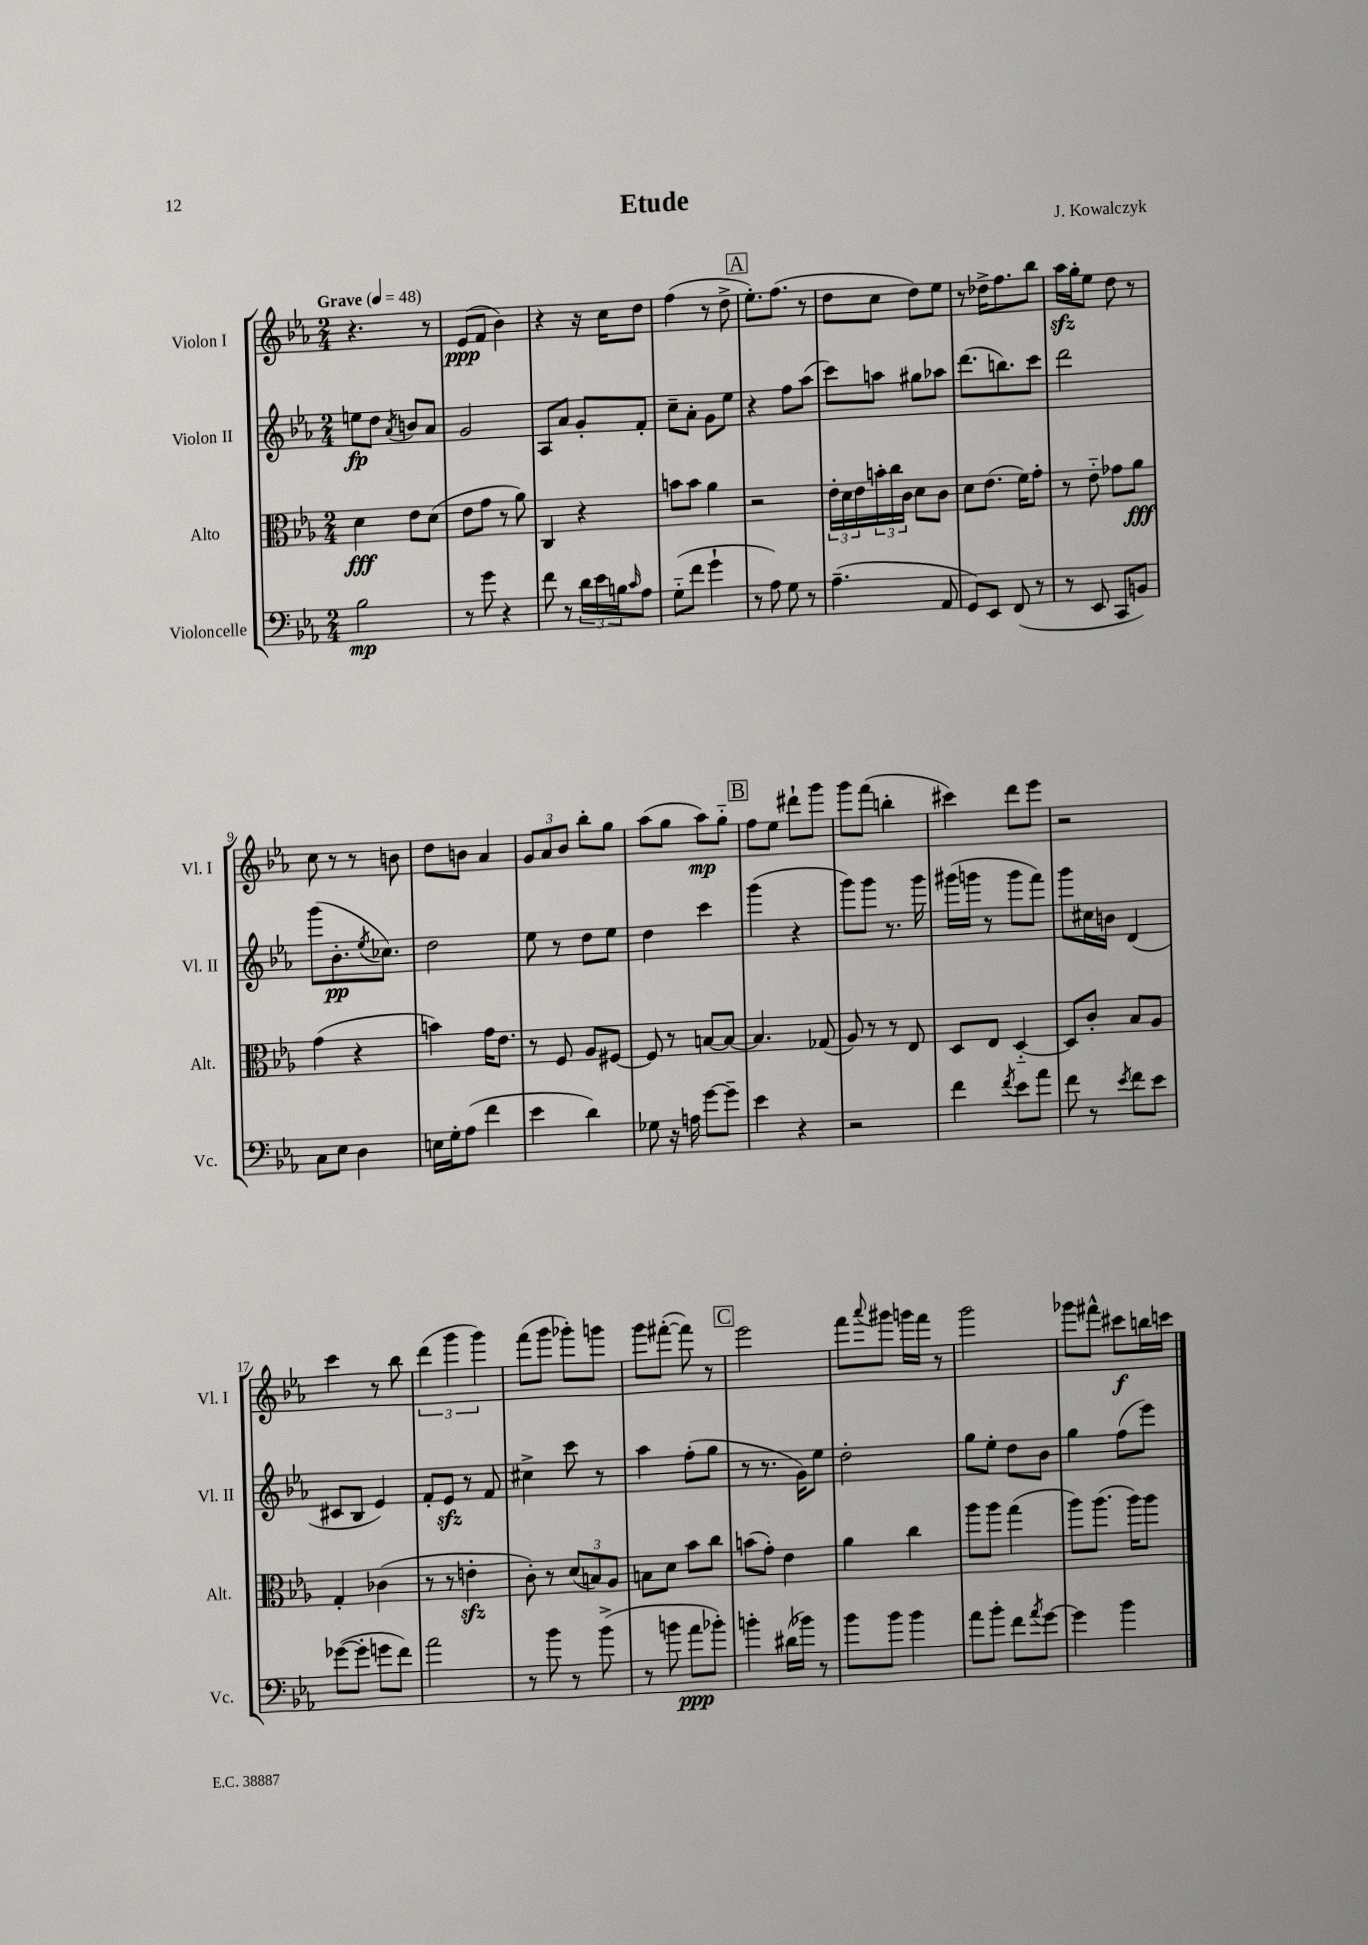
\header { title = "Etude" composer = "J. Kowalczyk" }
<<
\new StaffGroup <<
\new Staff = "s0" \with { instrumentName = "Violon I" shortInstrumentName = "Vl. I" } {
    \clef treble \key ees \major \numericTimeSignature \time 2/4 \tempo "Grave" 4 = 48
    r4. r8 |
    ees'8\ppp( f'8 bes'4) |
    r4 r16 c''16 d''8 |
    f''4( r8 d''8-> |
    \mark \markup { \box "A" } ees''8.-.) f''8.( r8 |
    d''8 c''8 d''8) ees''8 |
    r8 des''16-> f''8. bes''8 |
    aes''16\sfz g''16-. ees''8 d''8 r8 |
    c''8 r8 r8 b'8 |
    d''8 b'8 aes'4 |
    \tuplet 3/2 { g'8 aes'8 bes'8 } bes''8-. g''8 |
    aes''8( g''8 aes''8\mp) g''8-_ |
    \mark \markup { \box "B" } f''8 ees''8 dis'''8-! g'''8 |
    g'''8 f'''8( b''4-. |
    cis'''4) d'''8 ees'''8 |
    r2 |
    c'''4 r8 bes''8 |
    \tuplet 3/2 { d'''4( g'''4 g'''4) } |
    f'''8( g'''8 ges'''8-.) g'''8 |
    g'''8 fis'''8~-.( fis'''8) r8 |
    \mark \markup { \box "C" } ees'''2 |
    f'''8 \appoggiatura { aes'''8 } gis'''8 g'''16 f'''16 r8 |
    g'''2 |
    ges'''8 fis'''8-^ cis'''8\f b''16 c'''16 \bar "|." |
}
\new Staff = "s1" \with { instrumentName = "Violon II" shortInstrumentName = "Vl. II" } {
    \clef treble \key ees \major \numericTimeSignature \time 2/4
    e''8\fp d''8 \acciaccatura { aes'8 } b'8 aes'8 |
    g'2 |
    aes8 aes'8 g'8-. f'8-. |
    c''8-- aes'8-. g'8 ees''8 |
    \mark \markup { \box "A" } r4 f''8 aes''8( |
    c'''8) a''8 gis''8 aes''8 |
    d'''8.( b''8.) c'''8 |
    d'''2 |
    g'''8( bes'8.-.\pp \acciaccatura { ees''8 } ces''8.) |
    d''2 |
    ees''8 r8 d''8 ees''8 |
    d''4 c'''4 |
    \mark \markup { \box "B" } g'''4( r4 |
    g'''8) g'''8 r8. g'''16 |
    gis'''16( g'''16 r8 g'''8 f'''8) |
    g'''8 cis''16 b'16 d'4( |
    cis'8 bes8 ees'4) |
    f'8-. ees'8\sfz r8 f'8 |
    cis''4-> c'''8 r8 |
    aes''4 f''8-.( g''8 |
    \mark \markup { \box "C" } r8 r8. g'16) ees''8 |
    d''2-. |
    g''8 ees''8-. d''8 bes'8 |
    g''4 f''8( ees'''8) \bar "|." |
}
\new Staff = "s2" \with { instrumentName = "Alto" shortInstrumentName = "Alt." } {
    \clef alto \key ees \major \numericTimeSignature \time 2/4
    d'4\fff ees'8 d'8( |
    ees'8 g'8 r8 aes'8) |
    c4 r4 |
    b'8 b'8 aes'4 |
    \mark \markup { \box "A" } r2 |
    \tuplet 3/2 { ees'16-. d'16 ees'16 } \tuplet 3/2 { b'16-. c''16 c'16 } d'8 c'8 |
    d'8 ees'8.( f'16) g'8-. |
    r8 ees'8-_ ges'8 aes'8\fff |
    g'4( r4 |
    b'4) g'16 ees'8. |
    r8 f8 aes8 fis8~ |
    fis8 r8 b8~ b8~ |
    \mark \markup { \box "B" } b4. ges8( |
    aes8) r8 r8 ees8 |
    d8 ees8 d4~-_ |
    d8 c'8-. bes8 aes8 |
    g4-. ces'4( |
    r8 r8 e'4-.\sfz |
    c'8-.) r8 \tuplet 3/2 { d'8( b8) aes8 } |
    b8 d'8 bes'8 c''8 |
    \mark \markup { \box "C" } b'8( g'8-.) ees'4 |
    aes'4 c''4 |
    aes''8 aes''8 g''4( |
    aes''8) aes''8.( aes''16) aes''8 \bar "|." |
}
\new Staff = "s3" \with { instrumentName = "Violoncelle" shortInstrumentName = "Vc." } {
    \clef bass \key ees \major \numericTimeSignature \time 2/4
    bes2\mp |
    r8 g'8 r4 |
    f'8 r8 \tuplet 3/2 { d'16 ees'16 b16 } \grace { c'16 } aes8 |
    g8-_( f'8 g'4-! |
    \mark \markup { \box "A" } r8 aes8) g8 r8 |
    aes4.--( aes,8 |
    g,8) ees,8 f,8( r8 |
    r8 ees,8 c,8 b,8) |
    c8 ees8 d4 |
    e16 g16-. aes8( f'4 |
    ees'4 d'4) |
    ges8 r16 a16 g'8~ g'8-- |
    \mark \markup { \box "B" } ees'4 r4 |
    r2 |
    f'4 \acciaccatura { f'8 } ees'8 aes'8 |
    f'8 r8 \acciaccatura { ees'8 } f'8 ees'8 |
    ges'8~( ges'8-. g'8 f'8) |
    aes'2 |
    r8 bes'8 r8 bes'8->( |
    r8 b'8 aes'8\ppp bes'8-.) |
    \mark \markup { \box "C" } b'4-. dis'16( bes'16) r8 |
    bes'8 bes'8 bes'4 |
    aes'8 bes'8-. f'8 \acciaccatura { aes'8 } g'8~ |
    g'4 bes'4 \bar "|." |
}
>>
>>
